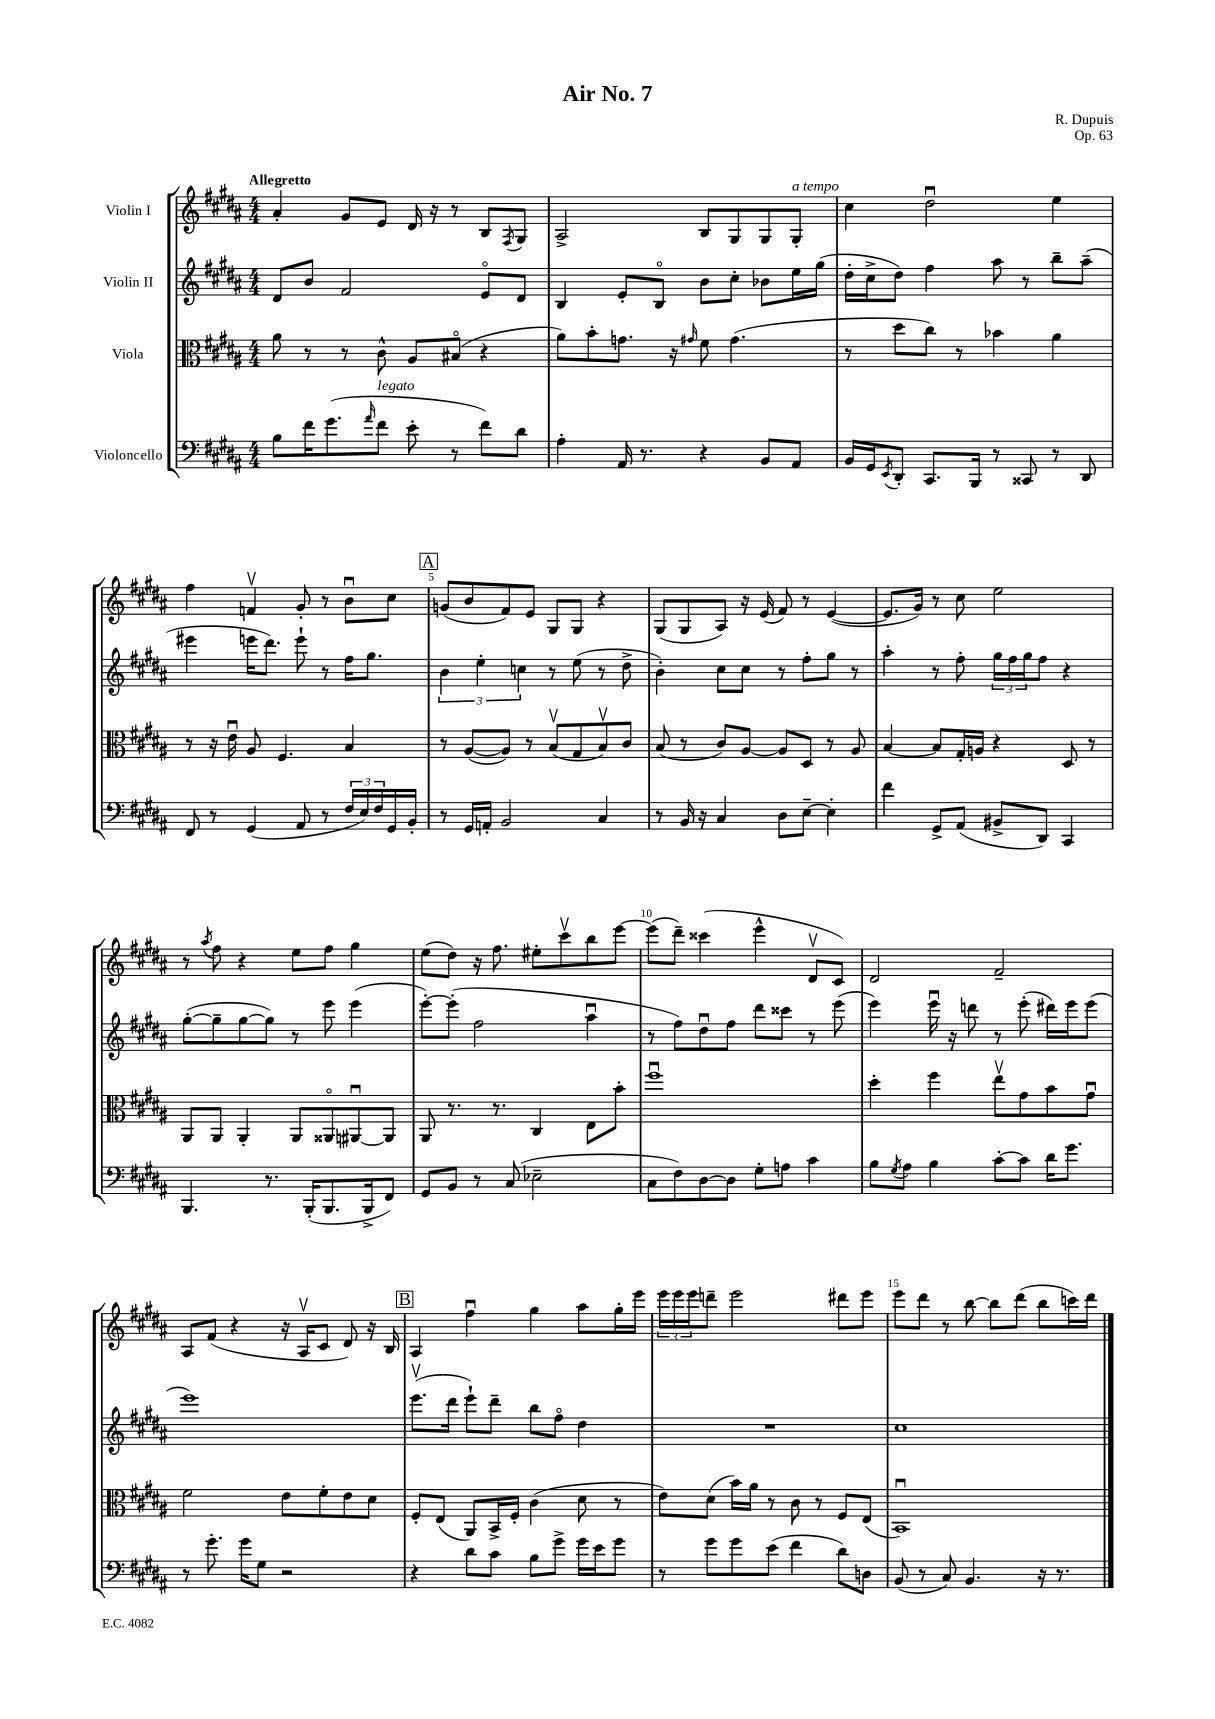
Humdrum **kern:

**kern	**kern	**kern	**kern
*part4	*part3	*part2	*part1
*staff4	*staff3	*staff2	*staff1
*I"Violoncello	*I"Viola	*I"Violin II	*I"Violin I
*clefF4	*clefC3	*clefG2	*clefG2
*k[f#c#g#d#a#]	*k[f#c#g#d#a#]	*k[f#c#g#d#a#]	*k[f#c#g#d#a#]
*M4/4	*M4/4	*M4/4	*M4/4
=1	=1	=1	=1
!	!	!	!LO:TX:a:B:t=Allegretto
8B\L	8a#\	8d#/L	4a#'/
16f#\K	8r	8b/J	.
(8.g#\	.	.	.
.	8r	2f#/	8g#/L
16qqa#/	.	.	.
!LO:TX:a:i:t=legato	!	!	!
8f#\J	8c#^^\	.	8e/J
8e'\	8A#/L	.	16d#/
.	.	.	16r
8r	(8B#X/J	.	8r
8f#\L)	4r	8e/L	8B/L
.	.	.	8qF#/
8d#\J	.	8d#/J	8G#/J
=2	=2	=2	=2
4A#'\	8a#\L)	4B/	2A#^/
.	8b'\	.	.
16AA#/	8.gn\J	8e'/L	.
8.r	.	.	.
.	.	8B/J	.
.	16r	.	.
.	16qqg#X/	.	.
4r	8f#\	8b\L	8B/L
.	(4.g#\	8cc#'\J	8G#/
8BB/L	.	8b-X\L	8G#/
!	!	!	!LO:TX:a:i:t=a tempo
8AA#/J	.	16ee\L	8G#'/J
.	.	(16gg#\JJ	.
=3	=3	=3	=3
16BB/LL	8r	16dd#'\LL	4cc#\
16GG#/J	.	16cc#^\J	.
8qEE/	.	.	.
8DD#'/J	8dd#\L	8dd#\J)	.
8.CC#/L	8cc#\J)	4ff#\	2dd#u\
.	8r	.	.
16BBB/Jk	.	.	.
8r	4b-X\	8aa#\	.
8CC##X/	.	8r	.
8r	4a#\	8bb~\L	4ee\
8DD#/	.	(8aa#~\J	.
!!LO:LB:g=z
=4	=4	=4	=4
8FF#/	8r	4eee#X\	4ff#\
8r	16r	.	.
.	16eu\	.	.
(4GG#/	8A#/	16eeen\KL	4fnv/
.	.	8.ddd#\J)	.
.	4.F#/	.	.
8AA#/	.	8eee`\	8g#'/
8r	.	8r	8r
24F#/LL	4B/	16ff#\KL	8bu\L
24E/)	.	.	.
.	.	8.gg#\J	.
24F#/	.	.	.
16GG#/	.	.	8cc#\J
16BB'/JJ	.	.	.
!!LO:REH:place=s1:t=A
=5	=5	=5	=5
8r	8r	6b\	(8gn/L
16GG#/LL	([8A#/L	.	8b/
.	.	6ee'\	.
16AAn'/JJ	.	.	.
2BB/	8A#/J])	.	8f#/)
.	.	6ccn\	.
.	8r	.	8e/J
.	(8Bv/L	8r	8G#/L
.	8G#/	(8ee\	8G#/J
4C#/	8Bv/)	8r	4r
.	8c#/J	8dd#^\	.
=6	=6	=6	=6
8r	(8B/	4b'\)	(8G#/L
16BB/	8r	.	8G#/
16r	.	.	.
4C#/	8c#/L)	8cc#\L	8A#/J)
.	[8A#/J	8cc#\J	16r
.	.	.	(16e/
8D#\L	8A#/L]	8r	8f#/)
[8E~\J	8D#/J	8ff#'\L	8r
4E'\]	8r	8gg#\J	([4e/
.	8A#/	8r	.
=7	=7	=7	=7
4f#\	[4B/	4aa#'\	8.e/L]
.	.	.	16g#/Jk)
8GG#^/L	8B/L]	8r	8r
(8AA#/J	16G#'/L	8ff#'\	8cc#\
.	16An/JJ	.	.
8BB#X^/L	4r	24gg#\LL	2ee\
.	.	24ff#\	.
.	.	24gg#\J	.
8DD#/J)	.	8ff#\J	.
4CC#/	8D#/	4r	.
.	8r	.	.
!!LO:LB:g=z
=8	=8	=8	=8
4.BBB/	8AA#/L	([8gg#'\L	8r
.	.	.	8qaa#/
.	8AA#/J	8gg#~\]	8ff#\
.	4AA#'/	[8gg#\	4r
8.r	.	8gg#\J])	.
.	8AA#/L	8r	8ee\L
(16BBB'/KL	.	.	.
8.BBB/	8AA##X/	8eee\	8ff#\J
.	[8AA#Xu/	(4eee\	4gg#\
16BBB^/k	.	.	.
8FF#/J)	8AA#/J]	.	.
=9	=9	=9	=9
8GG#/L	8AA#/	[8eee'\L)	(8ee\L
8BB/J	8.r	(8eee'\J]	8dd#\J)
8r	.	2ff#\	16r
.	8.r	.	8.ff#\
(8C#/	.	.	.
2E-X~\	4C#/	.	8ee#X'\L
.	.	.	8ccc#v\
.	8E\L	4aa#u\	8bb\
.	8b'\J	.	[8eee\J
=10	=10	=10	=10
8C#\L	1ff#u	8r	(8eee\L]
8F#\)	.	8ff#\L)	8ddd#~\J)
[8D#\	.	8dd#u\	(4ccc##X\
8D#\J]	.	8ff#\J	.
8G#'\L	.	8ddd#\L	4eee^^\
8An\J	.	8ccc##X\J	.
4c#\	.	8r	8d#v/L
.	.	(8eee\	8c#/J)
=11	=11	=11	=11
8B\L	4dd#'\	4eee\)	2d#/
8qG#/	.	.	.
8A#\J	.	.	.
4B\	4ff#\	16eeeu\	.
.	.	16r	.
.	.	8dddn\	.
[8c#'\L	8eev\L	8r	2f#~/
8c#\J]	8g#\	(8eee'\	.
16d#\KL	8b\	16ddd#X\LL)	.
8.g#\J	.	16eee\J	.
.	8g#u\J	(8eee\J	.
!!LO:LB:g=z
=12	=12	=12	=12
8r	2f#\	1eee)	8A#/L
8.g#'\	.	.	(8f#/J
.	.	.	4r
16g#\KL	.	.	.
8G#\J	.	.	.
2r	8e\L	.	16r
.	.	.	16A#v/KL
.	8f#'\	.	8c#/J
.	8e\	.	8d#/)
.	8d#\J	.	16r
.	.	.	16B/
!!LO:REH:place=s1:t=B
=13	=13	=13	=13
4r	8F#'/L	(8.eeev\L	4A#/
.	(8E/J	.	.
.	.	16ddd#\Jk	.
8d#\L	8AA#/L)	8eee`\L)	4ff#u\
8c#\J	16BB^/L	8ddd#~\J	.
.	16F#'/JJ	.	.
8B\L	(4c#\	8bb\L	4gg#\
8g#^\J	.	8ff#\J	.
16g#\LL	8d#\	4dd#\	8aa#\L
16e\J	.	.	.
8g#\J	8r	.	16gg#'\L
.	.	.	16eee\JJ
=14	=14	=14	=14
8r	8e\L)	1r	24eee\LL
.	.	.	24eee\
.	.	.	24eee\J
8g#\L	(8d#\J	.	8dddn~\J
8g#\	16b\LL)	.	2eee\
.	16a#\JJ	.	.
(8e\J	8r	.	.
4f#\	8c#\	.	.
.	8r	.	.
8d#\L)	8F#/L	.	8ddd#X\L
8Dn\J	(8E/J	.	8eee\J
=15	=15	=15	=15
(8BB/	1BBu)	1cc#	8eee\L
8r	.	.	8ddd#\J
8C#/)	.	.	8r
4.BB/	.	.	[8bb\
.	.	.	8bb\L]
.	.	.	(8ddd#\J
16r	.	.	8bb\L
8.r	.	.	.
.	.	.	16cccn\L)
.	.	.	16ddd#\JJ
==	==	==	==
*-	*-	*-	*-
